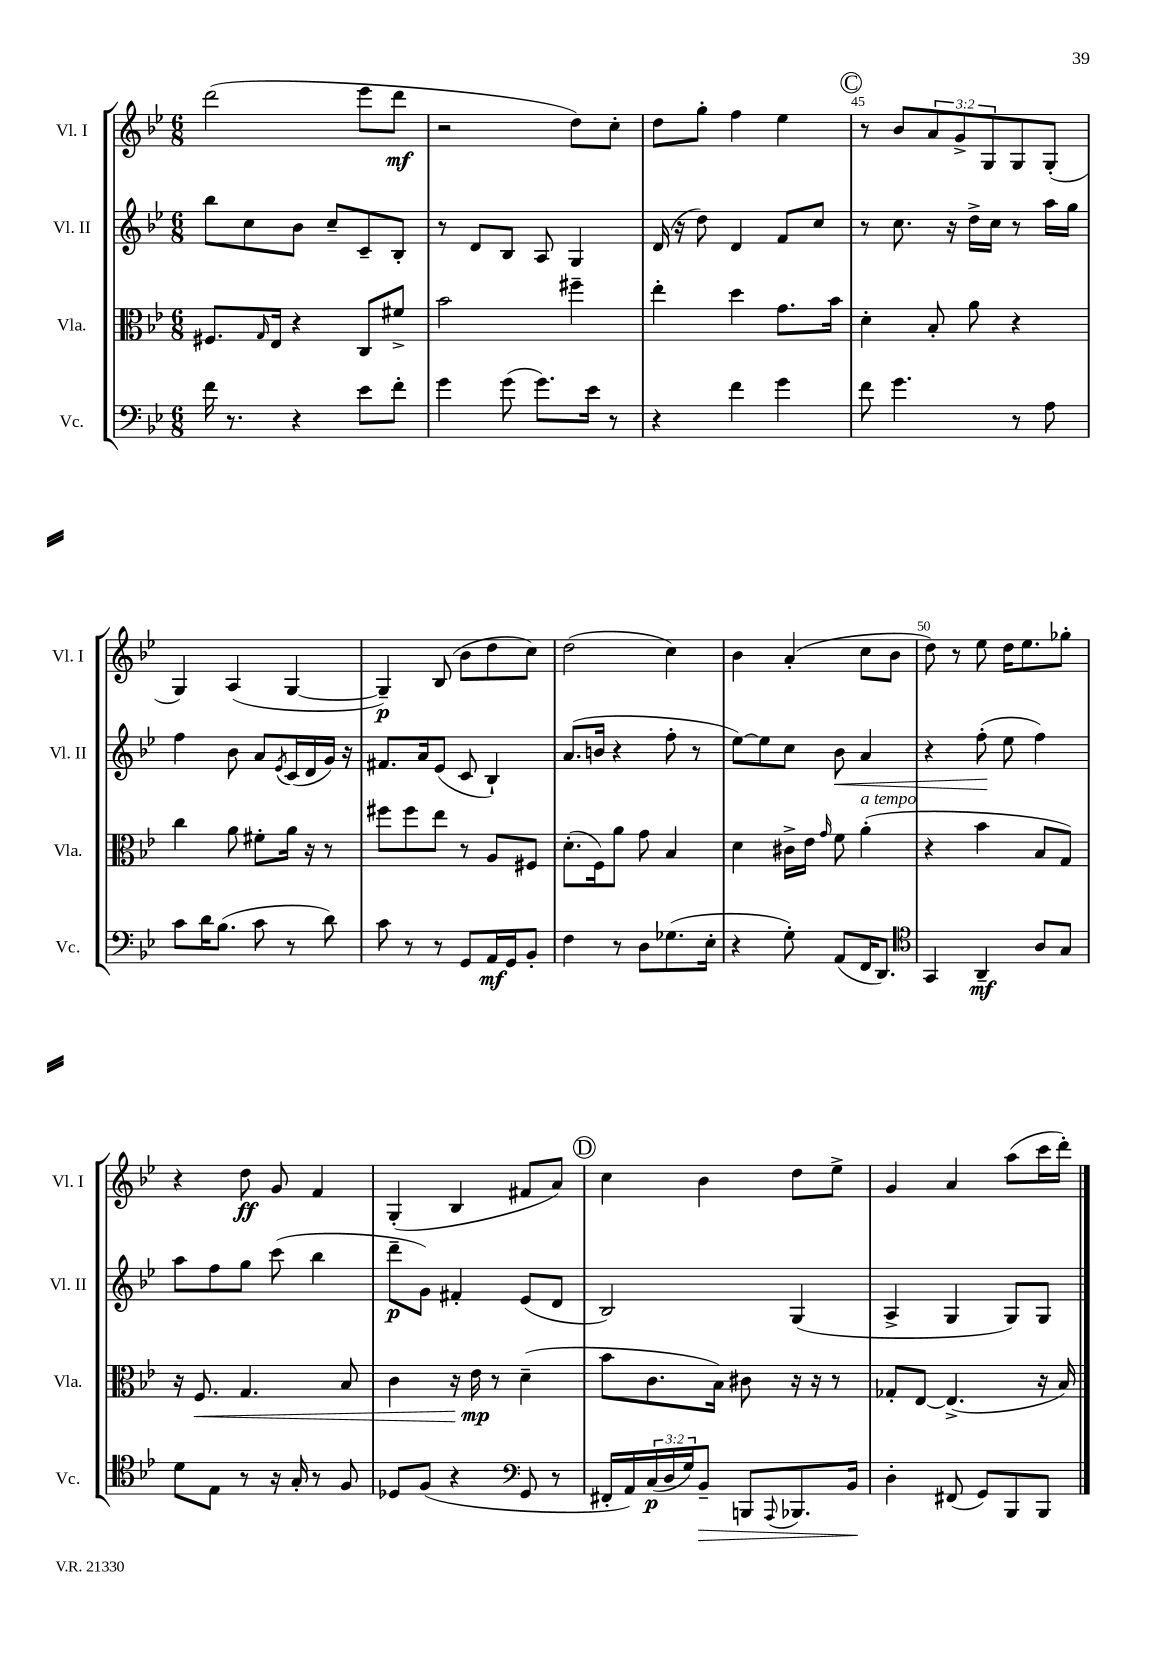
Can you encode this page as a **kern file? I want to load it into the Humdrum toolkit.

**kern	**kern	**kern	**kern
*staff4	*staff3	*staff2	*staff1
*clefF4	*clefC3	*clefG2	*clefG2
*k[b-e-]	*k[b-e-]	*k[b-e-]	*k[b-e-]
*M6/8	*M6/8	*M6/8	*M6/8
16f\	8.F#/L	8bb-\L	(2ddd\
8.r	.	.	.
.	.	8cc\	.
.	16qqG/	.	.
.	16E-/Jk	.	.
4r	4r	8b-\J	.
.	.	8cc~/L	.
8e-\L	8C/L	8c~/	8eee-\L
8f'\J	8f#^/J	8B-'/J	8ddd\J
=	=	=	=
4g\	2b-\	8r	2r
.	.	8d/L	.
(8g\	.	8B-/J	.
8.g\L)	.	8A/	.
.	4ff#~\	4G/	8dd\L)
16e-\Jk	.	.	.
8r	.	.	8cc'\J
=	=	=	=
4r	4ee-'\	(16d/	8dd\L
.	.	16r	.
.	.	8dd\)	8gg'\J
4f\	4dd\	4d/	4ff\
4g\	8.g\L	8f/L	4ee-\
.	.	8cc/J	.
.	16b-\Jk	.	.
=	=	=	=
8f\	4d'\	8r	8r
4.g\	.	8.cc\	8b-/L
.	8B-'/	.	12a/
.	.	16r	.
.	.	.	12g^/
.	8a\	16dd^\LL	.
.	.	.	12G/
.	.	16cc\JJ	.
8r	4r	8r	8G/
8A\	.	16aa\LL	(8G'/J
.	.	16gg\JJ	.
=	=	=	=
8c\L	4cc\	4ff\	4G/)
16d\K	.	.	.
(8.B-\J	.	.	.
.	8a\	8b-\	(4A/
8c\	8f#'\L	8a/L	.
.	.	8qe-/	.
8r	16a\Jk	(16c/L	[4G/
.	16r	16d/	.
8d\)	8r	16g/JJ)	.
.	.	16r	.
=	=	=	=
8c\	8ff#\L	8.f#/L	4G~/])
8r	8ff#\	.	.
.	.	16a/k	.
8r	8ee-\J	(8e-/J	(8B-/
8GG/L	8r	8c/	8b-\L
16AA/L	8A/L	4B-`/)	8dd\
16GG/J	.	.	.
8BB-'/J	8F#/J	.	8cc\J)
=	=	=	=
4F\	(8.d'\L	(8.a/L	(2dd\
.	16F\k)	16b/Jk	.
8r	8a\J	4r	.
8D\L	8g\	.	.
(8.G-\	4B-/	8ff'\	4cc\)
.	.	8r	.
16E-'\Jk	.	.	.
=	=	=	=
4r	4d\	[8ee-\L)	4b-\
.	.	8ee-\]	.
8G'\)	16c#^\LL	8cc\J	(4a'/
.	16e-\JJ	.	.
.	16qqg/	.	.
(8AA/L	8f\	8b-\	.
16FF/K	(4a'\	4a/	8cc\L
8.DD/J)	.	.	.
.	.	.	8b-\J
=	=	=	=
*clefC4	*	*	*
4GG/	4r	4r	8dd\)
.	.	.	8r
4AA~/	4b-\	(8ff'\	8ee-\
.	.	8ee-\	16dd\LK
.	.	.	8.ee-\
8A/L	8B-/L	4ff\)	.
8G/J	8G/J)	.	8gg-'\J
=	=	=	=
8d\L	16r	8aa\L	4r
.	8.F/	.	.
8E-\J	.	8ff\	.
8r	4.G/	8gg\J	8dd\
16r	.	(8ccc\	8g/
16G'/	.	.	.
8r	.	4bb-\	4f/
8F/	8B-/	.	.
=	=	=	=
8D-/L	4c\	8ddd~\L	(4G'/
(8F/J	.	8g\J)	.
4r	16r	4f#'/	4B-/
.	16e-\	.	.
.	8r	.	.
*clefF4	*	*	*
8GG/	(4d~\	(8e-/L	8f#/L
8r	.	8d/J	8a/J)
=	=	=	=
16FF#'/LL	8b-\L	2B-/)	4cc\
16AA/)	.	.	.
(24C/	8.c\	.	.
24D/	.	.	.
24G/J)	.	.	.
8BB-~/J	.	.	4b-\
.	16B-\Jk)	.	.
8BBB/L	8c#\	.	.
8qqAAA/	.	.	.
8.BBB-/	16r	(4G/	8dd\L
.	16r	.	.
.	8r	.	8ee-^\J
16BB-/Jk	.	.	.
=	=	=	=
4D'\	8G-'/L	4A^/	4g/
.	[8E-/J	.	.
(8FF#/	(4.E-^/]	4G/	4a/
8GG/L)	.	.	.
8BBB-/	.	8G/L)	(8aa\L
8BBB-/J	16r	8G/J	16ccc\L
.	16B-/)	.	16ddd'\JJ)
==	==	==	==
*-	*-	*-	*-
